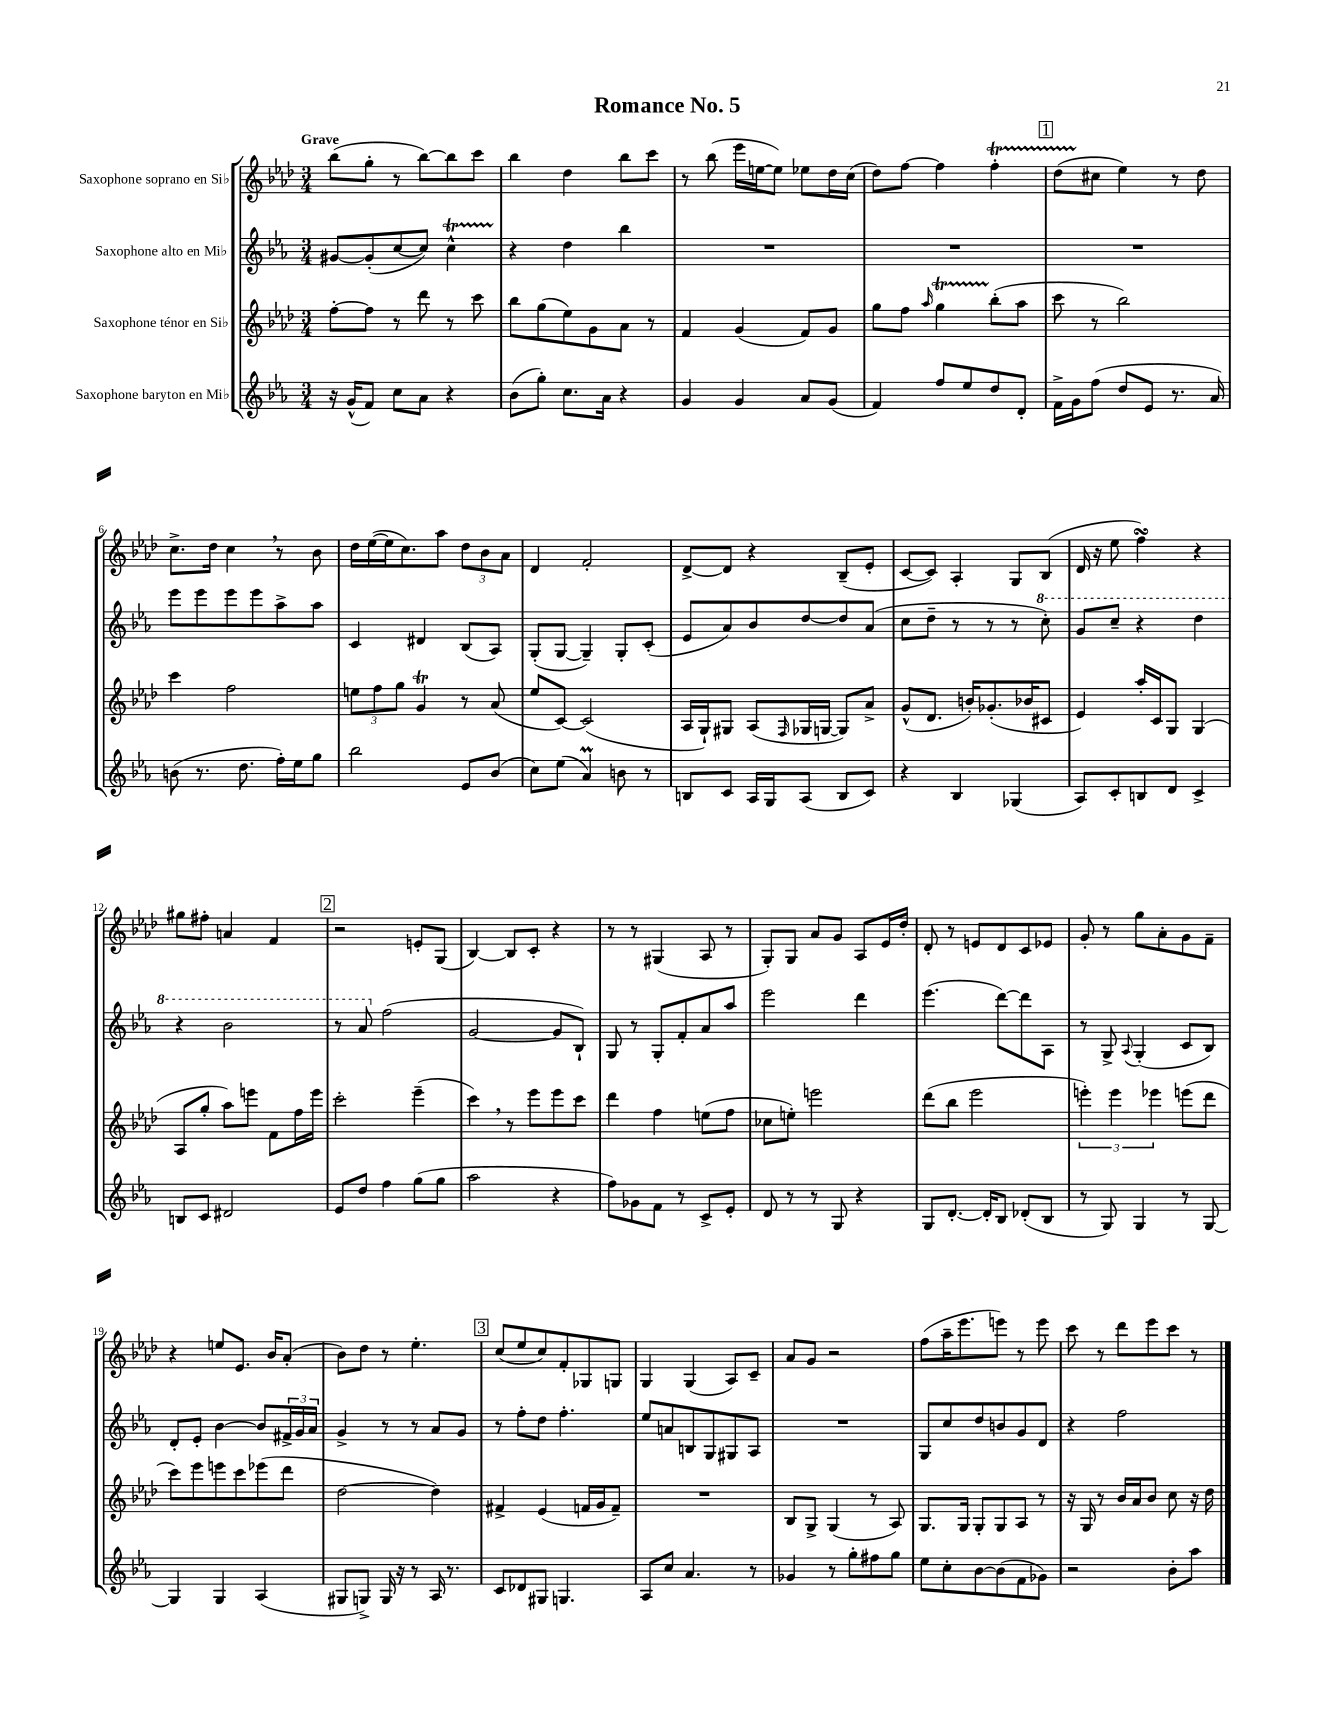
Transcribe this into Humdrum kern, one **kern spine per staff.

**kern	**kern	**kern	**kern
*staff4	*staff3	*staff2	*staff1
*clefG2	*clefG2	*clefG2	*clefG2
*k[b-e-a-]	*k[b-e-a-d-]	*k[b-e-a-]	*k[b-e-a-d-]
*M3/4	*M3/4	*M3/4	*M3/4
16r	[8ff'\L	[8g#/L	(8bb-\L
(16g^^/LK	.	.	.
8f/J)	8ff\]J	(8g#'/]	8gg'\J
8cc\L	8r	[8cc/	8r
8a-\J	8ddd-\	8cc/]J)	[8bb-\L)
4r	8r	4cc^^\	8bb-\]
.	8ccc\	.	8ccc\J
=	=	=	=
(8b-\L	8bb-\L	4r	4bb-\
8gg'\J)	(8gg\	.	.
8.cc\L	8ee-\)	4dd\	4dd-\
.	8g\	.	.
16a-\Jk	.	.	.
4r	8a-\J	4bb-\	8bb-\L
.	8r	.	8ccc\J
=	=	=	=
4g/	4f/	2.r	8r
.	.	.	(8bb-\
4g/	(4g/	.	16eee-\LL
.	.	.	[16ee\J
.	.	.	8ee\]J)
8a-/L	8f/L)	.	8ee-\L
(8g/J	8g/J	.	16dd-\L
.	.	.	(16cc\JJ
=	=	=	=
4f/)	8gg\L	2.r	8dd-\L)
.	8ff\J	.	[8ff\J
.	16qqaa-/	.	.
8ff/L	4gg\	.	4ff\]
8ee-/	.	.	.
8dd/	(8bb-'\L	.	4ff'\
8d'/J	8aa-\J	.	.
=	=	=	=
16f^\LL	8ccc\	2.r	(8dd-\L
16g\J	.	.	.
(8ff\J	8r	.	8cc#\J
8dd/L	2bb-\)	.	4ee-\)
8e-/J	.	.	.
8.r	.	.	8r
.	.	.	8dd-\
16a-/)	.	.	.
=	=	=	=
(8b\	4ccc\	8eee-\L	8.cc^\L
8.r	.	8eee-\	.
.	.	.	16dd-\Jk
.	2ff\	8eee-\	4cc\
8.dd\	.	.	.
.	.	8eee-\	.
16ff'\LL)	.	8aa-^\	8r
16ee-\J	.	.	.
8gg\J	.	8aa-\J	8b-\
=	=	=	=
2bb-\	12ee\L	4c/	16dd-\LL
.	.	.	([16ee-\
.	12ff\	.	.
.	.	.	16ee-\]J
.	12gg\J	.	.
.	.	.	8.cc\)
.	4g/	4d#/	.
.	.	.	8aa-\J
8e-/L	8r	(8B-/L	12dd-\L
.	.	.	12b-\
(8b-/J	(8a-/	8A-/J)	.
.	.	.	12a-\J
=	=	=	=
8cc\L)	8ee-/L	(8G'/L	4d-/
(8ee-\J	[8c/J)	[8G/J	.
4a-/)	(2c/]	4G~/])	2f'/
8b\	.	8G'/L	.
8r	.	(8c'/J	.
=	=	=	=
8B/L	16A-/LL	8e-/L	[8d-^/L
.	16G`/J)	.	.
8c/J	8G#/J	8a-/)	8d-/]J
16A-/LL	(8A-/L	8b-/	4r
16G/J	.	.	.
.	16qqF/	.	.
(8A-/J	16G-/L	[8dd/	.
.	[16G/JJ	.	.
8B/L	8G/]L)	8dd/]	(8B-~/L
8c/J)	8a-^/J	(8a-/J	8e-'/J
=	=	=	=
4r	(8g^^/L	8cc\L	[8c/L
.	8.d-/J	8dd~\J	8c/]J)
4B-/	.	8r	4A-'/
.	16b'/LK)	.	.
.	(8.g-'/	8r	.
(4G-/	.	8r	8G/L
.	16b-/K	.	.
.	8c#/J	8ccc'\)	(8B-/J
=	=	=	=
8A-/L)	4e-/)	8gg/L	16d-/
.	.	.	16r
8c'/	.	8ccc~/J	8ee-\
8B/	16aa-'/LL	4r	4ff\)
.	16c/J	.	.
8d/J	8G/J	.	.
4c^/	(4G/	4ddd\	4r
=	=	=	=
8B/L	8A-/L	4r	8gg#\L
8c/J	8gg'/J	.	8ff#'\J
2d#/	8aa-\L)	2bb-\	4a/
.	8eee\J	.	.
.	8f\L	.	4f/
.	16ff\L	.	.
.	16eee\JJ	.	.
=	=	=	=
8e-/L	2ccc'\	8r	2r
8dd/J	.	8aa-/	.
4ff\	.	(2ff\	.
(8gg\L	(4eee-~\	.	8e'/L
8gg\J	.	.	(8G/J
=	=	=	=
2aa-\	4ccc\)	[2g/	[4B-/)
.	8r	.	8B-/]L
.	8eee-\L	.	8c'/J
4r	8eee-\	8g/]L	4r
.	8ccc\J	8B-`/J)	.
=	=	=	=
8ff\L)	4ddd-\	8G/	8r
8g-\	.	8r	8r
8f\J	4ff\	8G'/L	(4G#/
8r	.	8f'/	.
8c^/L	(8ee\L	8a-/	8A-/
8e-'/J	8ff\J	8aa-/J	8r
=	=	=	=
8d/	8cc-\L	2eee-\	8G'/L)
8r	8ee'\J)	.	8G/J
8r	2eee\	.	8a-/L
8G/	.	.	8g/J
4r	.	4ddd\	8A-/L
.	.	.	16e-/L
.	.	.	16dd-'/JJ
=	=	=	=
8G/L	(8ddd-\L	(4.eee-\	8d-'/
[8.d'/J	8bb-\J	.	8r
.	2eee-\	.	8e/L
16d'/]LK	.	.	.
8B-/J	.	[8ddd\L)	8d-/
(8d-'/L	.	8ddd\]	8c/
8B-/J	.	8A-\J	8e-/J
=	=	=	=
8r	6eee'\)	8r	8g'/
8G/)	.	8G^/	8r
.	6eee\	.	.
.	.	8qqA-/	.
4G/	.	(4G'/	8gg\L
.	6eee-\	.	.
.	.	.	8a-'\
8r	(8eee\L	8c/L	8g\
[8G/	8ddd-\J	8B-/J)	8f~\J
=	=	=	=
4G/]	8ccc\L)	8d'/L	4r
.	8eee-\	8e-'/J	.
4G/	8eee\	[4b-\	8ee/L
.	8ccc\	.	8.e-/J
(4A-/	(8eee-\	8b-/]L	.
.	.	.	16b-/LK
.	8ddd-\J	24f#^/L	(8a-'/J
.	.	24g/	.
.	.	24a-/JJ	.
=	=	=	=
8G#/L	[2dd-\	4g^/	8b-\L)
8G^/J)	.	.	8dd-\J
16G/	.	8r	8r
16r	.	.	.
8r	.	8r	4.ee-'\
16A-/	4dd-\])	8a-/L	.
8.r	.	.	.
.	.	8g/J	.
=	=	=	=
8c/L	4f#^/	8r	(8cc/L
8d-/	.	8ff'\L	8ee-/
8G#/J	(4e-/	8dd\J	8cc/)
4.G/	.	4.ff'\	8f'/
.	16f/LL	.	8G-/
.	16g/J	.	.
.	8f~/J)	.	8G/J
=	=	=	=
8A-/L	2.r	8ee-/L	4G/
8cc/J	.	8a/	.
4.a-/	.	8B/	(4G/
.	.	8G/	.
.	.	8G#/	8A-/L)
8r	.	8A-/J	8c~/J
=	=	=	=
4g-/	8B-/L	2.r	8a-/L
.	8G^/J	.	8g/J
8r	(4G/	.	2r
8gg'\L	.	.	.
8ff#\	8r	.	.
8gg\J	8A-/)	.	.
=	=	=	=
8ee-\L	8.G/L	8G/L	(8ff\L
8cc'\	.	8cc/	16aa-~\K
.	16G/Jk	.	8.eee-\
[8b-\	8G'/L	8dd/	.
(8b-\]	8G/	8b/	8eee\J)
8f\	8A-/J	8g/	8r
8g-\J)	8r	8d/J	8eee\
=	=	=	=
2r	16r	4r	8ccc\
.	16G/	.	.
.	8r	.	8r
.	16b-/LL	2ff\	8ddd-\L
.	16a-/J	.	.
.	8b-/J	.	8eee-\
8b-'\L	8cc\	.	8ccc\J
8aa-\J	16r	.	8r
.	16dd-\	.	.
==	==	==	==
*-	*-	*-	*-
